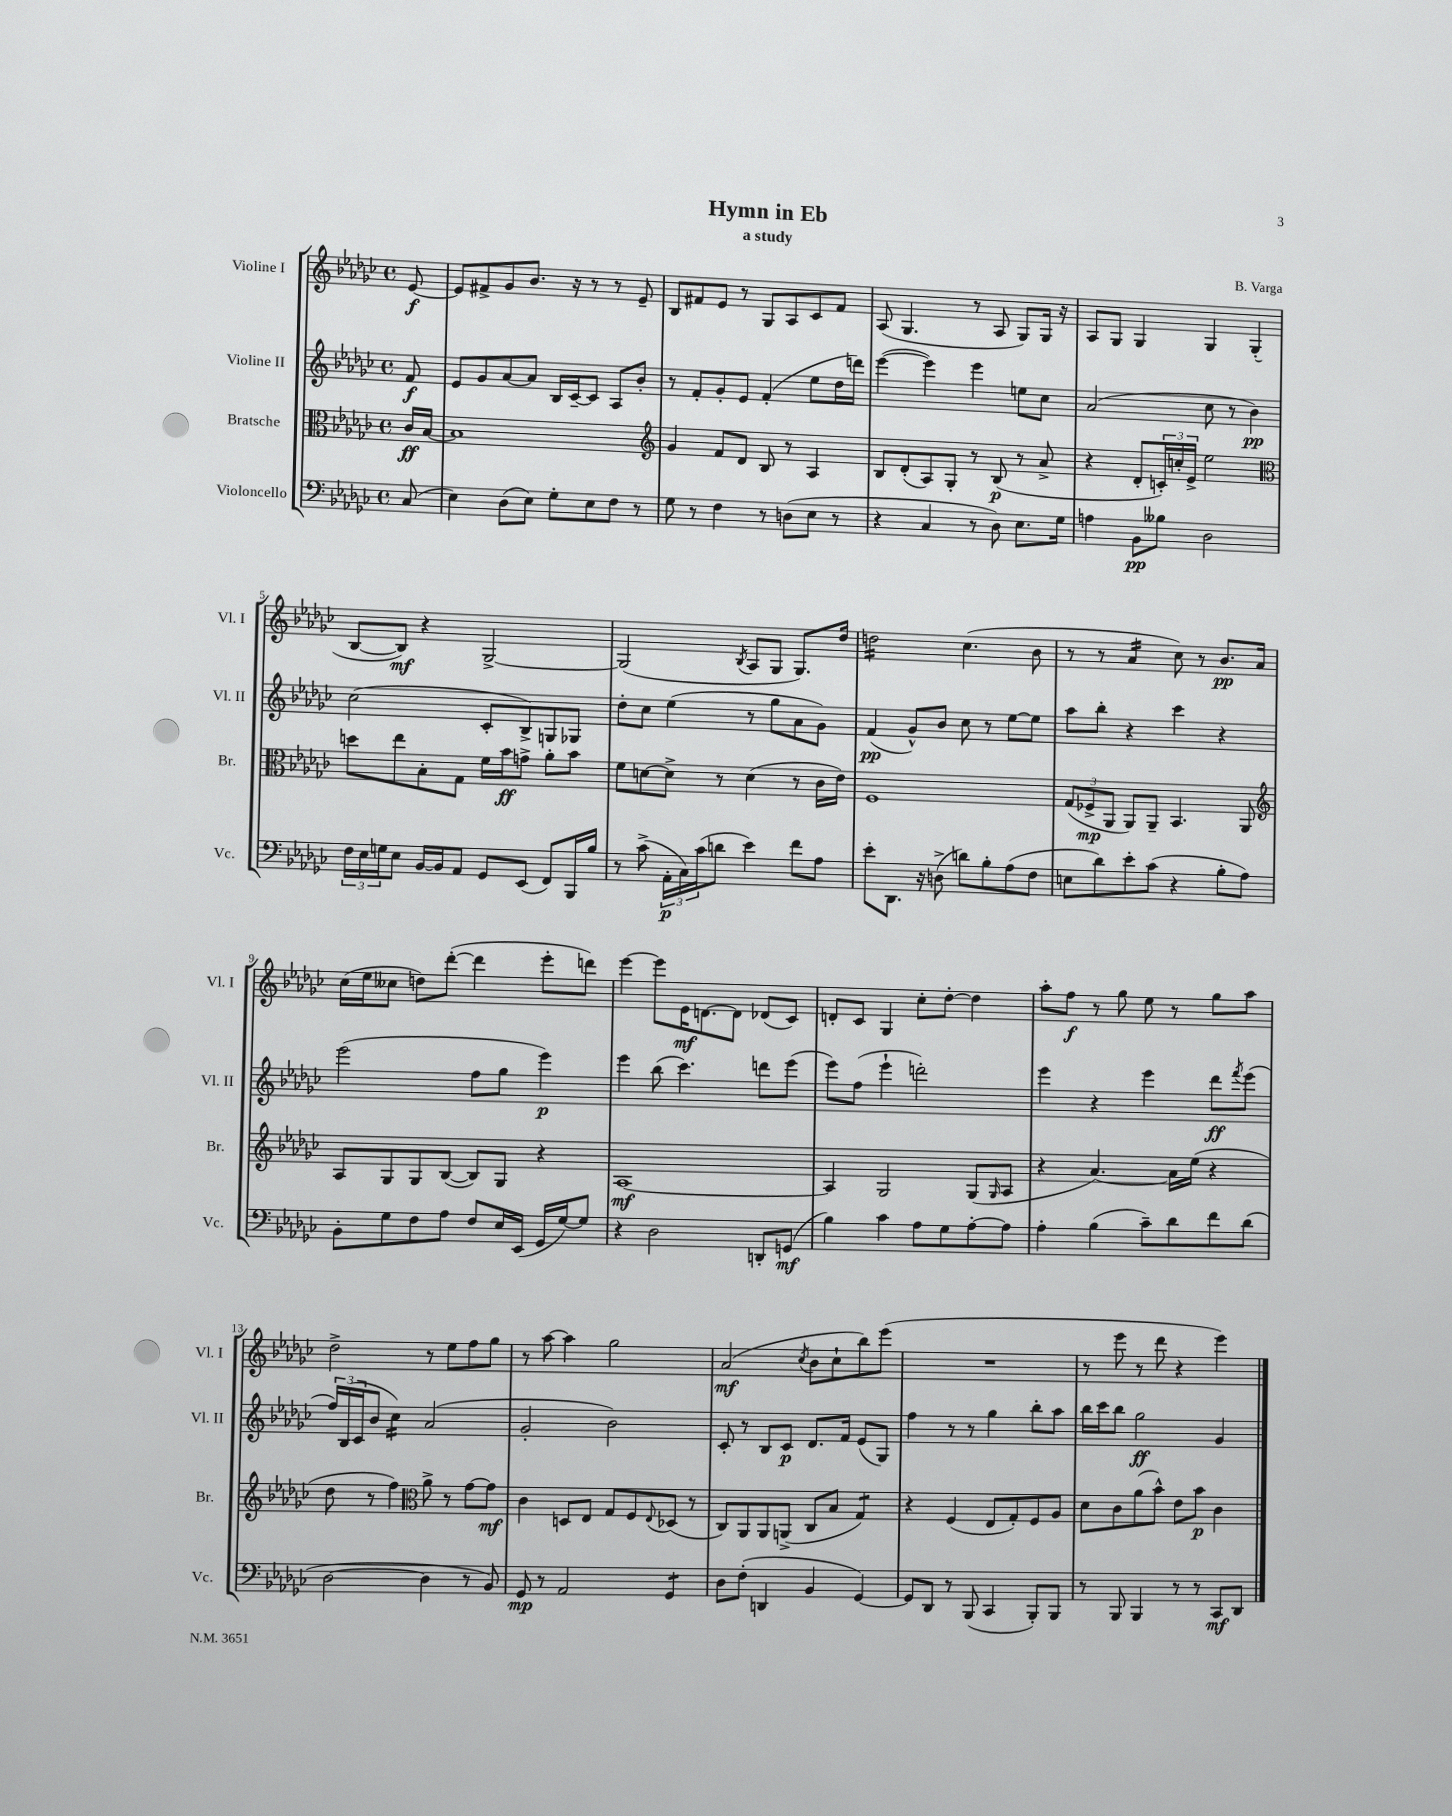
\header { title = "Hymn in Eb" composer = "B. Varga" subtitle = "a study" }
<<
\new StaffGroup <<
\new Staff = "s0" \with { instrumentName = "Violine I" shortInstrumentName = "Vl. I" } {
    \clef treble \key ges \major \defaultTimeSignature \time 4/4 \partial 8
    ees'8~\f |
    ees'8 fis'8-> ges'8 bes'8. r16 r8 r8 ees'8-- |
    bes8 fis'8 ees'8 r8 ges8 aes8 ces'8 fis'8 |
    aes8( ges4. r8 aes8 ges8) ges16 r16 |
    aes8 ges8 ges4 ges4 ges4-.( |
    bes8~ bes8\mf) r4 ges2~-> |
    ges2( \acciaccatura { bes8 } aes8 ges8 ges8.) des''16 |
    d''2:16 ces''4.( bes'8 |
    r8 r8 aes'4:16 ces''8) r8 bes'8.\pp aes'16 |
    ces''16( ees''16 ceses''8 d''8) des'''8~-.( des'''4 ees'''8-. d'''8) |
    ees'''4~ ees'''8 ees'16\mf d'8.~ d'8 des'8( ces'8) |
    d'8-. ces'8 ges4 ces''8-. des''8~-. des''4 |
    aes''8-. f''8\f r8 ges''8 ees''8 r8 ges''8 aes''8 |
    des''2-> r8 ees''8 f''8 ges''8 |
    r8 aes''8~ aes''4 ges''2 |
    aes'2\mf( \acciaccatura { ces''8 } bes'8 ces''8-! bes''8) ees'''8( |
    R1 |
    r8 ees'''8 r8 des'''8 r4 ees'''4) \bar "|." |
}
\new Staff = "s1" \with { instrumentName = "Violine II" shortInstrumentName = "Vl. II" } {
    \clef treble \key ges \major \defaultTimeSignature \time 4/4 \partial 8
    f'8\f |
    ees'8 ges'8 aes'8~ aes'8 bes16 ces'16~-- ces'8 aes8 bes'8-. |
    r8 f'8-. ges'8-. ees'8 f'4-.( ees''8 des''16 d'''16) |
    ees'''4~( ees'''4) ees'''4 e''8 ces''8 |
    aes'2( ces''8 r8 bes'4\pp) |
    ces''2( ces'8-. bes8->) g8 ges8 |
    des''8-. ces''8 ees''4( r8 ges''8 aes'8 ges'8) |
    f'4\pp( ges'8-^) bes'8 ces''8 r8 ees''8~ ees''8 |
    aes''8 bes''8-. r4 ces'''4 r4 |
    ees'''2( f''8 ges''8 ees'''4\p) |
    ees'''4 bes''8( ces'''4.) d'''8 ees'''8( |
    ees'''8) f''8( ees'''4-! d'''2-.) |
    ees'''4 r4 ees'''4 des'''8\ff \acciaccatura { f'''8 } ees'''8( |
    \tuplet 3/2 { f''16) bes16( ces'16 } bes'8 ces''4:16) aes'2( |
    ges'2-. bes'2) |
    ces'8-. r8 bes8 ces'8\p des'8. f'16 ees'8( ges8) |
    f''4 r8 r8 ges''4 bes''8-. aes''8 |
    bes''16 ces'''16 bes''8 ges''2\ff ges'4 \bar "|." |
}
\new Staff = "s2" \with { instrumentName = "Bratsche" shortInstrumentName = "Br." } {
    \clef alto \key ges \major \defaultTimeSignature \time 4/4 \partial 8
    ces'16\ff bes16~ |
    bes1 |
    \clef treble ges'4 f'8 des'8 bes8 r8 aes4 |
    bes8 des'8-.( aes8) ges8-. r8 bes8\p( r8 aes'8-> |
    r4 des'8-. \tuplet 3/2 { c'16-.) c''16-. ees'16-> } ees''2 |
    \clef alto d''8 ees''8 bes8-. ges8 f'16 bes'16\ff g'8-> aes'8-. bes'8 |
    f'8 d'8~ d'8-> r8 d'4( r8 ces'16 ees'16) |
    f1 |
    \tuplet 3/2 { ges8( fes8->\mp aes,8 } aes,8) aes,8-- bes,4. aes,8 |
    \clef treble aes8 ges8 ges8 bes8~( bes8) ges8 r4 |
    aes1~\mf |
    aes4 ges2 ges8( \grace { ges16 } aes8 |
    r4 aes'4.~) aes'16 ees''16( r4 |
    des''8 r8 f''4) \clef alto aes'8-> r8 ges'8~ ges'8\mf |
    ces'4 d8 ees8 ges8 f8 \appoggiatura { ees8 } des8( r8 |
    ces8) aes,8 aes,8 a,8->( ces8 bes8 ges4:8) |
    r4 f4( ees8 ges8-.) f8 aes8 |
    des'8 ces'8 aes'8( bes'8-^) ees'8 bes'8\p ces'4 \bar "|." |
}
\new Staff = "s3" \with { instrumentName = "Violoncello" shortInstrumentName = "Vc." } {
    \clef bass \key ges \major \defaultTimeSignature \time 4/4 \partial 8
    ces8( |
    ees4) des8( ees8) ges8-. ees8 f8 r8 |
    ges8 r8 f4 r8 d8( ees8 r8 |
    r4 ces4 r8 des8) ees8. ges16 |
    a4 bes,8\pp beses8 des2 |
    \tuplet 3/2 { f16 ees16 g16 } ees8 bes,16~ bes,16 aes,8 ges,8 ees,8( f,8) bes,,16 bes16 |
    r8 ces'8->( \tuplet 3/2 { aes,16-.\p ces16) ces'16( } d'8 ees'4) f'8 aes8 |
    ees'8-. des,8. r16 d8->( d'8) bes8-. aes8( f8 |
    e8 des'8) ees'8-. ces'8( r4 bes8-. aes8) |
    bes,8-. ges8 f8 aes8 f8 ees16 ees,16( ges,16 ges16~) ges8 |
    r4 des2 d,8-. g,8\mf( |
    bes4) ces'4 aes8 ges8 aes8~-. aes8 |
    aes4-. bes4( ces'8--) des'8 f'8 des'8( |
    des2~ des4 r8 bes,8) |
    ges,8\mp r8 aes,2 ges,4:8 |
    des8 f8-.( d,4 bes,4 ges,4~) |
    ges,8 des,8 r8 bes,,8( ces,4 bes,,8-.) bes,,8 |
    r8 bes,,8 bes,,4 r8 r8 ces,8\mf des,8 \bar "|." |
}
>>
>>
